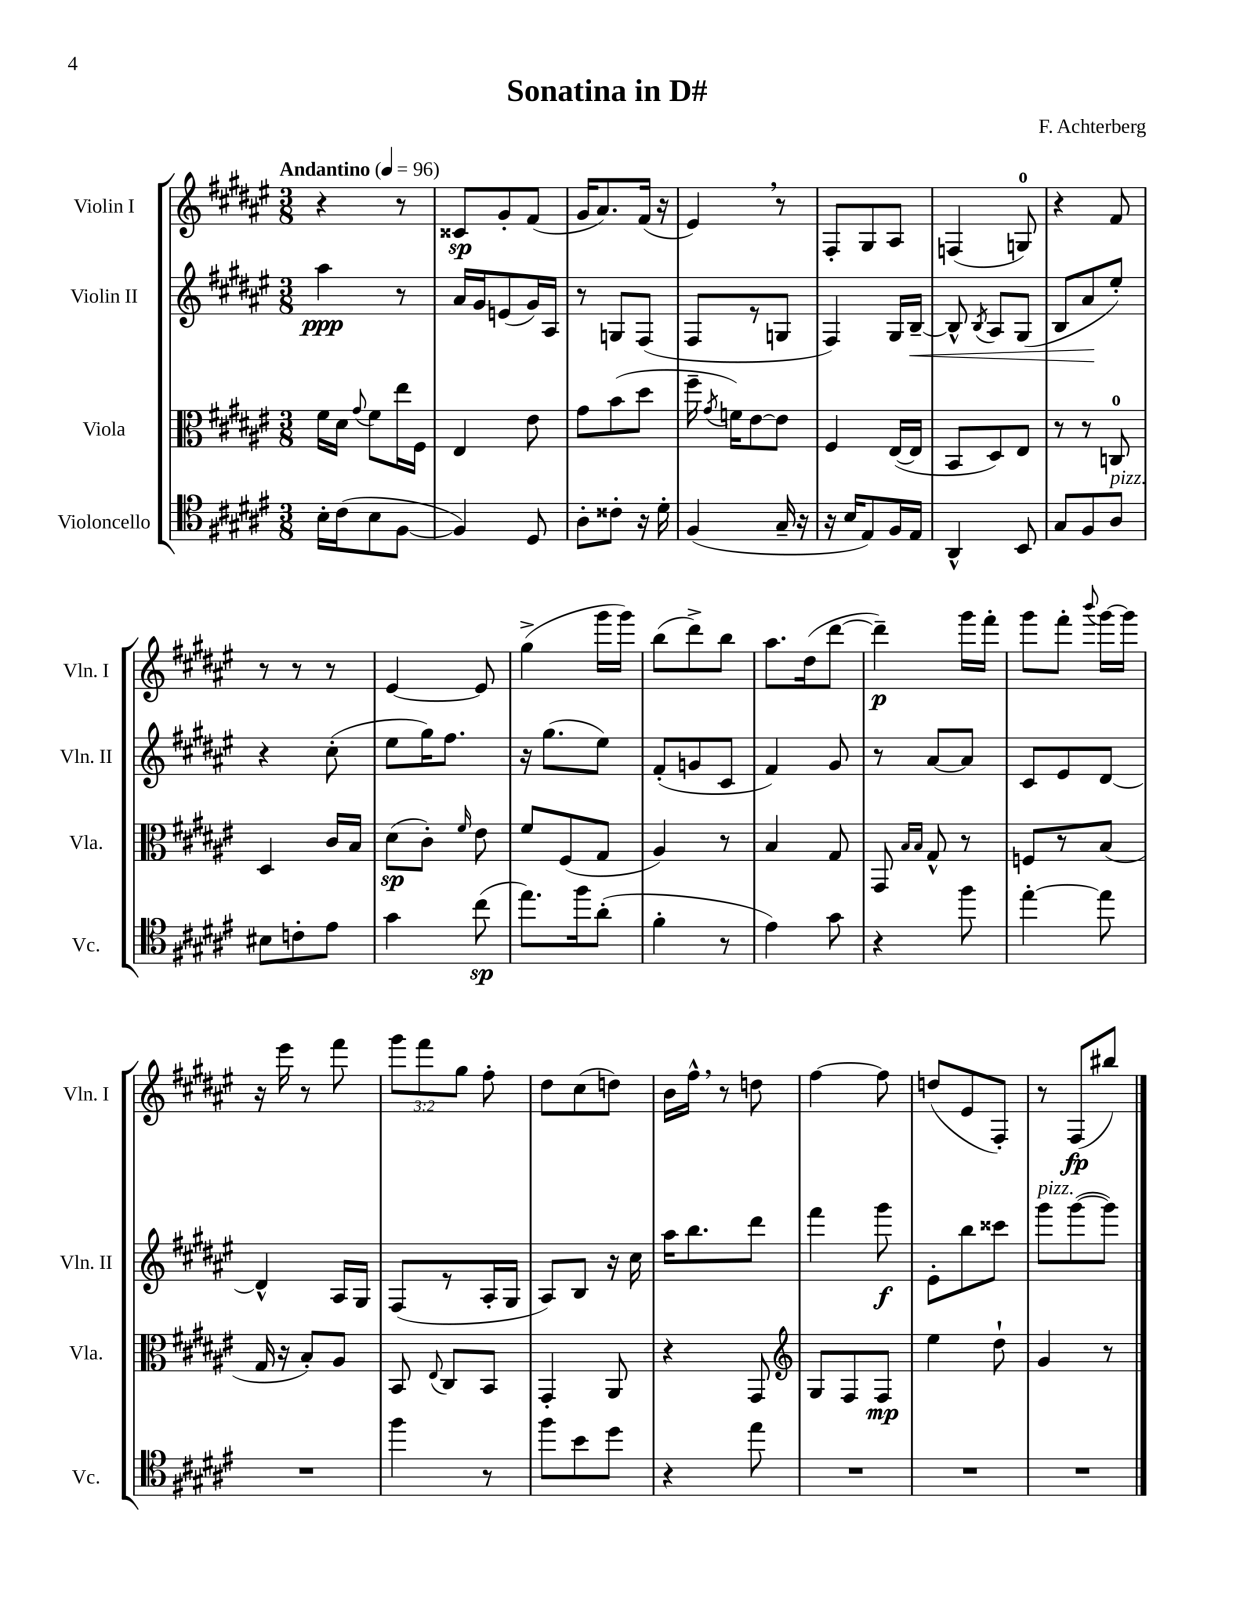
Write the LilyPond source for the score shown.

\header { title = "Sonatina in D#" composer = "F. Achterberg" }
<<
\new StaffGroup <<
\new Staff = "s0" \with { instrumentName = "Violin I" shortInstrumentName = "Vln. I" } {
    \clef treble \key fis \major \numericTimeSignature \time 3/8 \override Staff.TupletNumber.text = #tuplet-number::calc-fraction-text \tempo "Andantino" 4 = 96
    \autoBeamOff r4 r8 |
    cisis'8[\sp gis'8-. fis'8]( |
    gis'16[ ais'8.) fis'16]( r16 |
    eis'4) \breathe r8 |
    fis8[-. gis8 ais8] |
    f4( g8-0) |
    r4 fis'8 |
    r8 r8 r8 |
    eis'4~ eis'8 |
    gis''4->( gis'''16[ gis'''16]) |
    b''8[( dis'''8->) b''8] |
    ais''8.[ dis''16( dis'''8]~ |
    dis'''4--\p) gis'''16[ fis'''16]-. |
    gis'''8[ fis'''8]-. \appoggiatura { b'''8 } gis'''16[~ gis'''16] |
    r16 eis'''16 r8 fis'''8 |
    \tuplet 3/2 { gis'''8[ fis'''8 gis''8] } fis''8-. |
    dis''8[ cis''8( d''8]) |
    b'16[ fis''16]-^ \breathe r8 d''8 |
    fis''4~ fis''8 |
    d''8[( eis'8 fis8]-.) |
    r8 fis8[\fp( bis''8]) \bar "|." |
}
\new Staff = "s1" \with { instrumentName = "Violin II" shortInstrumentName = "Vln. II" } {
    \clef treble \key fis \major \numericTimeSignature \time 3/8
    \autoBeamOff ais''4\ppp r8 |
    ais'16[ gis'16 e'8( gis'16) ais16] |
    r8 g8[ fis8]( |
    fis8[ r8 g8] |
    fis4) gis16[ b16]~--\< |
    b8-^ \acciaccatura { b8 } ais8[ gis8]( |
    b8[ ais'8\! eis''8]-.) |
    r4 cis''8-.( |
    eis''8[ gis''16) fis''8.] |
    r16 gis''8.[( eis''8]) |
    fis'8[-.( g'8 cis'8] |
    fis'4) gis'8 |
    r8 ais'8[~ ais'8] |
    cis'8[ eis'8 dis'8]~ |
    dis'4-^ ais16[ gis16] |
    fis8[( r8 ais16-. gis16] |
    ais8[) b8] r16 cis''16 |
    ais''16[ b''8. dis'''8] |
    fis'''4 gis'''8\f |
    eis'8[-. b''8 cisis'''8] |
    gis'''8[^\markup { \italic "pizz." } gis'''8~( gis'''8]) \bar "|." |
}
\new Staff = "s2" \with { instrumentName = "Viola" shortInstrumentName = "Vla." } {
    \clef alto \key fis \major \numericTimeSignature \time 3/8
    \autoBeamOff fis'16[ dis'16] \appoggiatura { gis'8 } fis'8[ eis''16 fis16] |
    eis4 eis'8 |
    gis'8[ b'8( dis''8] |
    fis''16-- \acciaccatura { gis'8 } f'16[) eis'8~ eis'8] |
    fis4 eis16[~( eis16] |
    b,8[ dis8) eis8] |
    r8 r8 c8-0 |
    dis4 cis'16[ b16] |
    dis'8[\sp( cis'8]-.) \grace { fis'16 } eis'8 |
    fis'8[ fis8( gis8] |
    ais4) r8 |
    b4 gis8 |
    gis,8 \grace { b16[ b16] } gis8-^ r8 |
    f8[ r8 b8]( |
    gis16 r16 b8[-.) ais8] |
    b,8 \appoggiatura { eis8 } cis8[ b,8] |
    gis,4-. ais,8 |
    r4 gis,8 |
    \clef treble gis8[ fis8 fis8]\mp |
    eis''4 dis''8-! |
    gis'4 r8 \bar "|." |
}
\new Staff = "s3" \with { instrumentName = "Violoncello" shortInstrumentName = "Vc." } {
    \clef tenor \key fis \major \numericTimeSignature \time 3/8
    \autoBeamOff b16[-. cis'16( b8 fis8]~ |
    fis4) dis8 |
    ais8[-. cisis'8]-. r16 dis'16-. |
    fis4( gis16-- r16 |
    r16 b16[ eis8) fis16 eis16] |
    ais,4-^ b,8 |
    gis8[ fis8 ais8]^\markup { \italic "pizz." } |
    bis8[ c'8-. eis'8] |
    gis'4 cis''8\sp( |
    eis''8.[) fis''16 ais'8]-.( |
    fis'4-. r8 |
    eis'4) gis'8 |
    r4 fis''8 |
    eis''4~-. eis''8 |
    R4. |
    fis''4 r8 |
    fis''8[ b'8 dis''8] |
    r4 eis''8 |
    R4. |
    R4. |
    R4. \bar "|." |
}
>>
>>
\layout { \context { \Score \remove "Bar_number_engraver" } }
